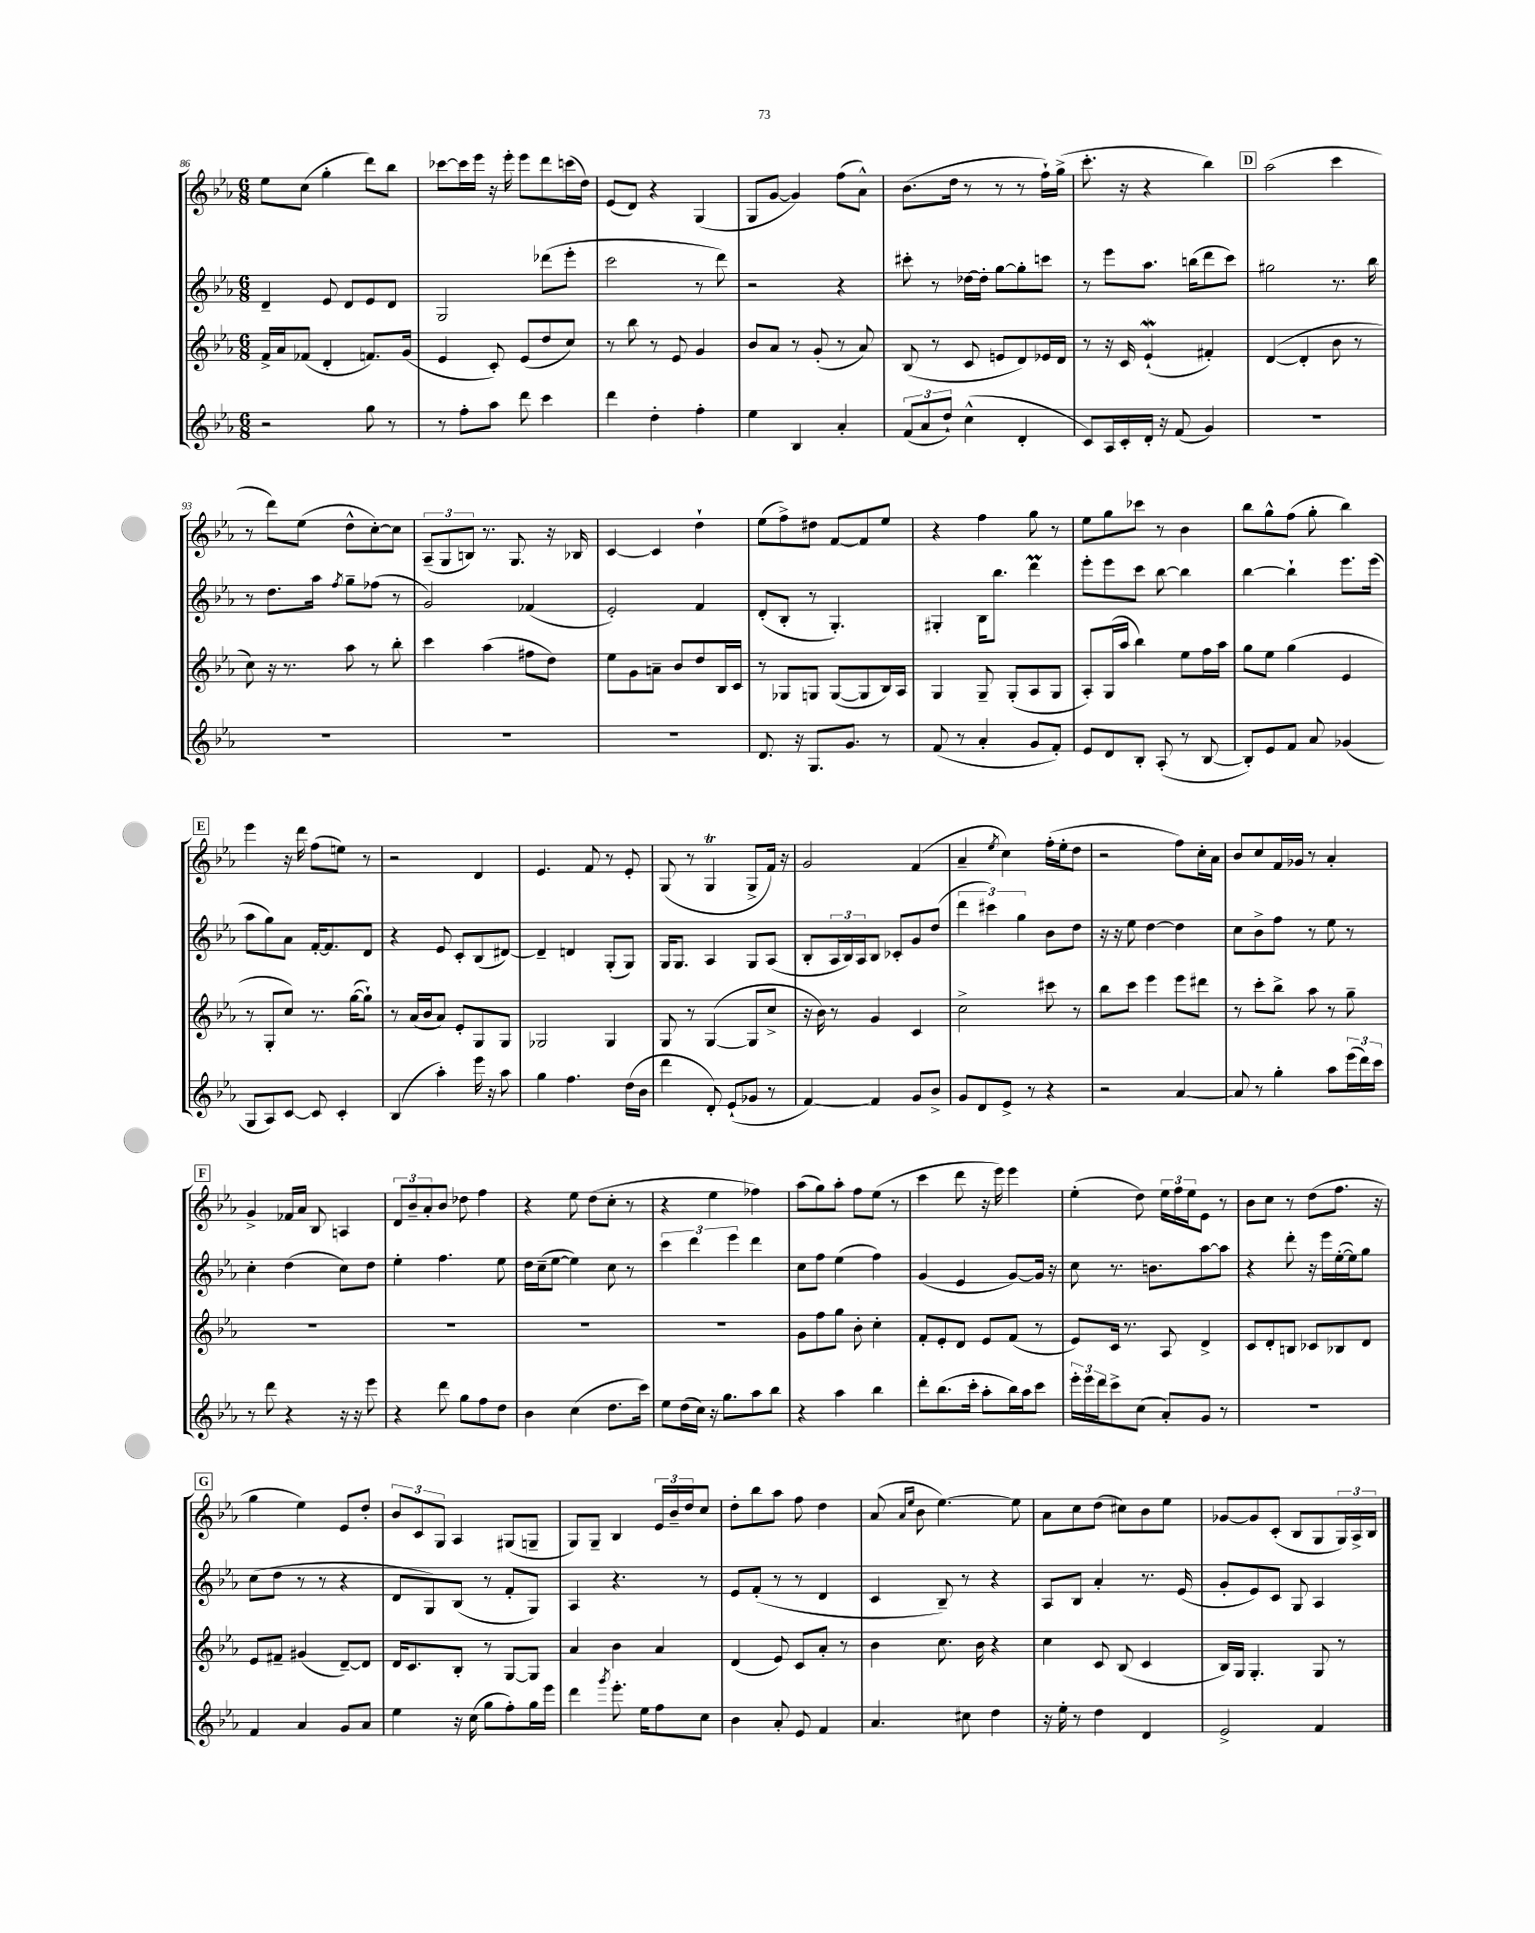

**kern	**kern	**kern	**kern
*staff4	*staff3	*staff2	*staff1
*clefG2	*clefG2	*clefG2	*clefG2
*k[b-e-a-]	*k[b-e-a-]	*k[b-e-a-]	*k[b-e-a-]
*M6/8	*M6/8	*M6/8	*M6/8
2r	16f^	4d~	8ee-
.	16a-	.	.
.	(8f-	.	(8cc
.	4d'	8e-	4gg'
.	.	8d	.
8gg	8.f)	8e-	8ddd)
8r	.	8d	8bb-
.	(16g	.	.
=	=	=	=
8r	4e-	2G	[8ccc-
8ff'	.	.	16ccc-]
.	.	.	16eee-
8aa-	8c')	.	16r
.	.	.	16eee-'
8ddd	(8e-	.	8eee-
4ccc	8dd	(8ddd-	8ddd
.	8cc)	8eee-'	(16ccc
.	.	.	16dd)
=	=	=	=
4ddd	8r	2ccc	(8e-
.	8bb-	.	8d)
4dd'	8r	.	4r
.	8e-	.	.
4ff'	4g	8r	(4G
.	.	8ddd)	.
=	=	=	=
4ee-	8b-	2r	8G
.	8a-	.	[8g
4B-	8r	.	4g])
.	(8g'	.	.
4a-'	8r	4r	(8ff
.	8a-)	.	8a-^^)
=	=	=	=
(12f	(8B-	8ccc#'	(8.b-
12a-	.	.	.
.	8r	8r	.
12dd`)	.	.	.
.	.	.	16dd
(4cc^^	8c	[16dd-	8r
.	.	16dd-']	.
.	8e	[8gg	8r
4d'	8d)	8gg']	8r
.	16e-	8ccc	16ff`)
.	16d	.	(16gg^
=	=	=	=
8c)	8r	8r	8.ccc'
16A-	16r	8eee-	.
16c'	16c	.	16r
16d'	(4e-`	8.aa-	4r
16r	.	.	.
(8f	.	.	.
.	.	(16bb	.
4g)	4f#')	8ddd	4bb-)
.	.	8ccc)	.
=	=	=	=
2.r	([4d	2gg#	(2aa-
.	4d']	.	.
.	8b-	8.r	4ccc
.	8r	.	.
.	.	16bb-	.
=	=	=	=
2.r	8cc)	8r	8r
.	16r	8.dd	8ddd)
.	8.r	.	.
.	.	.	(8ee-
.	.	16aa-	.
.	.	8qff	.
.	8aa-	8gg~	8dd^^
.	8r	(8ff-	[8cc')
.	8bb-'	8r	8cc]
=	=	=	=
2.r	4ccc	2g)	(12A-~
.	.	.	12G
.	.	.	12B)
.	(4aa-	.	8.r
.	.	.	8.G
.	8ff#	(4f-	.
.	8dd)	.	16r
.	.	.	16B-
=	=	=	=
2.r	8ee-	2e-')	[4c
.	8g	.	.
.	8a~	.	4c]
.	8b-	.	.
.	8dd	4f	4dd`
.	16B-	.	.
.	16c	.	.
=	=	=	=
8.d	8r	(8d'	(8ee-
.	8G-	8B-'	8ff^)
16r	.	.	.
8.G	8G	8r	8dd#
.	([8G	4.G')	[8f
8.g	.	.	.
.	8G]	.	8f]
8r	16B-)	.	8ee-
.	16A-	.	.
=	=	=	=
(8f	4G	4G#'	4r
8r	.	.	.
4a-'	8G~	16B-	4ff
.	.	8.bb-	.
.	(8G'	.	.
8g	8A-	4ddd	8gg
8f')	8G	.	8r
=	=	=	=
8e-	8A-')	8eee-'	8ee-
8d	(16G	8eee-	8gg
.	16aa-	.	.
8B-'	4bb-)	8ccc	8ccc-
(8A-'	.	[8bb-	8r
8r	8ee-	4bb-]	4b-
[8B-	16ff	.	.
.	16aa-	.	.
=	=	=	=
8B-'])	8gg	[4bb-	8bb-
8e-	8ee-	.	8gg^^
8f	(4gg	4bb-`]	(8ff
8a-	.	.	8gg'
(4g-	4e-	8.eee-	4bb-)
.	.	(16eee-	.
=	=	=	=
8G	8r	8aa-	4eee-
8A-)	8G'	8gg)	.
[8c	8cc)	8a-	16r
.	.	.	16ddd
8c]	8.r	[16f'	(8ff
.	.	8.f]	.
4c'	.	.	8ee)
.	([16gg	.	.
.	8gg`])	8d	8r
=	=	=	=
(4B-	8r	4r	2r
.	(16a-	.	.
.	16b-	.	.
4aa-')	8a-)	8e-	.
.	8e-'	8c'	.
16eee-	8G	(8B-	4d
16r	.	.	.
8aa-	8G	[8d#)	.
=	=	=	=
4gg	2G-	4d#~]	4.e-
4.ff	.	4d	.
.	.	.	8f
.	4G-	(8G'	8r
(16dd	.	8G)	8e-'
16b-	.	.	.
=	=	=	=
4ddd	8G	16G	(8G
.	.	8.G	.
.	8r	.	8r
8d')	([4G	4A-	4G
(8e-`	.	.	.
8g-	8G]	8G	8G^
8r	8cc^	(8A-	16f)
.	.	.	16r
=	=	=	=
[4f)	16r	8B-'	2g
.	16b-)	.	.
.	8r	24A-	.
.	.	24B-)	.
.	.	24A-	.
4f]	4g	8B-	.
.	.	8c-'	.
8g	4c	8g	(4f
8b-^	.	(8dd	.
=	=	=	=
8g	2cc^	6ddd	4a-~
8d	.	.	.
.	.	6ccc#)	.
.	.	.	8qee-
8e-^	.	.	4cc)
.	.	6gg	.
8r	.	.	.
4r	8ccc#	8b-	(16ff'
.	.	.	16ee-'
.	8r	8dd	8dd
=	=	=	=
2r	8bb-	16r	2r
.	.	16r	.
.	8ccc	8ee-	.
.	4eee-	[4dd	.
[4a-	8eee-	4dd]	8ff)
.	8ddd#	.	16cc'
.	.	.	16a-
=	=	=	=
8a-]	8r	8cc	8b-
8r	8ccc'	8b-^	8cc
4gg'	8bb-^	8ff	16f
.	.	.	16g-
.	8aa-	8r	8r
8aa-	8r	8ee-	4a-'
(24eee-	8gg~	8r	.
24ddd)	.	.	.
24ccc	.	.	.
=	=	=	=
8r	2.r	4cc'	4g^
8ddd	.	.	.
4r	.	(4dd	16f-
.	.	.	16a-
.	.	.	8B-
16r	.	8cc)	4A
16r	.	.	.
8eee-	.	8dd	.
=	=	=	=
4r	2.r	4ee-'	12d
.	.	.	12b-~
.	.	.	12a-'
8ddd	.	4.ff	8b-
8gg	.	.	8dd-
8ff	.	.	4ff
8dd	.	8ee-	.
=	=	=	=
4b-	2.r	16dd	4r
.	.	(16cc~	.
.	.	[8ee-	.
(4cc	.	4ee-])	8ee-
.	.	.	(8dd
8.dd	.	8cc	8cc'
.	.	8r	8r
16ccc)	.	.	.
=	=	=	=
8ee-	2.r	6ccc	4r
(16dd	.	.	.
.	.	6ddd	.
16cc)	.	.	.
16r	.	.	4ee-
8.gg	.	.	.
.	.	6eee-	.
8aa-	.	4ddd	4ff-)
8bb-	.	.	.
=	=	=	=
4r	8g	8cc	(8aa-
.	8ff	8ff	8gg)
4aa-	8gg	(4ee-	8aa-'
.	8b-'	.	8ff
4bb-	4cc'	4ff)	(8ee-
.	.	.	8r
=	=	=	=
8ddd'	8f'	(4g	4ccc
(8.bb-	8e-'	.	.
.	8d	4e-	8ddd
16ccc'	.	.	.
8aa-'	8e-	.	16r
.	.	.	16eee-)
16bb-)	(8f	[8g)	4eee-
16aa-	.	.	.
8ccc	8r	16g]	.
.	.	16r	.
=	=	=	=
24eee-'	8e-)	8cc	(4ee-'
24eee-	.	.	.
24ddd	.	.	.
8ccc^	16c	8.r	.
.	8.r	.	.
(8cc	.	.	8dd)
.	.	8.b	.
8a-')	8A-	.	24ee-
.	.	.	24ff
.	.	.	24ee-
8g	4d^	[8aa-	8e-
8r	.	8aa-]	8r
=	=	=	=
2.r	8c	4r	8b-
.	8d'	.	8cc
.	8B	8ddd'	8r
.	8c-	16r	(8dd
.	.	16eee-	.
.	8B-	([16ee-'	8.ff
.	.	16ee-])	.
.	8d	8gg	.
.	.	.	16r
=	=	=	=
4f	8e-	(8cc	4gg
.	8f#~	8dd	.
4a-	(4g#	8r	4ee-)
.	.	8r	.
8g	[8d~)	4r	8e-
8a-	8d]	.	8dd'
=	=	=	=
4ee-	16d	8d	12b-
.	8.c	.	.
.	.	.	12c
.	.	8G)	.
.	.	.	12G
16r	8B-'	(8B-	4A-
(16cc	.	.	.
8gg	8r	8r	.
8ff')	[8G	8f'	(8G#
16gg	8G]	8G)	8G~
16eee-	.	.	.
=	=	=	=
4ddd	4a-	4A-	8G)
.	.	.	8G~
8qggg	.	.	.
8.eee-'	4b-	4.r	4B-
16ee-	.	.	.
8ff	4a-	.	24e-
.	.	.	24b-~
.	.	.	24dd
8cc	.	8r	8cc
=	=	=	=
4b-	(4d	8e-	8dd'
.	.	(8f'	8bb-
8a-'	8e-)	8r	8aa-
8e-	8c	8r	8ff
4f	8a-'	4d	4dd
.	8r	.	.
=	=	=	=
4.a-	4b-	4c	(8a-
.	.	.	16qqa-
.	.	.	16qqee-
.	.	.	8b-
.	8.cc	8B-~)	[4.ee-)
8cc#	.	8r	.
.	16b-	.	.
4dd	4r	4r	.
.	.	.	8ee-]
=	=	=	=
16r	4cc	8A-	8a-
16ee-'	.	.	.
8r	.	8B-	8cc
4dd	8c	4a-'	(8dd
.	(8B-	.	8cc#)
4d	4c	8.r	8b-
.	.	.	8ee-
.	.	(16e-	.
=	=	=	=
2e-^	16B-)	8g'	[8g-
.	16G	.	.
.	4.G'	8e-)	8g-]
.	.	8c	(8c'
.	.	8G	8B-
4f	8G	4A-	8G
.	8r	.	24G)
.	.	.	24A-^
.	.	.	24B-
==	==	==	==
*-	*-	*-	*-
